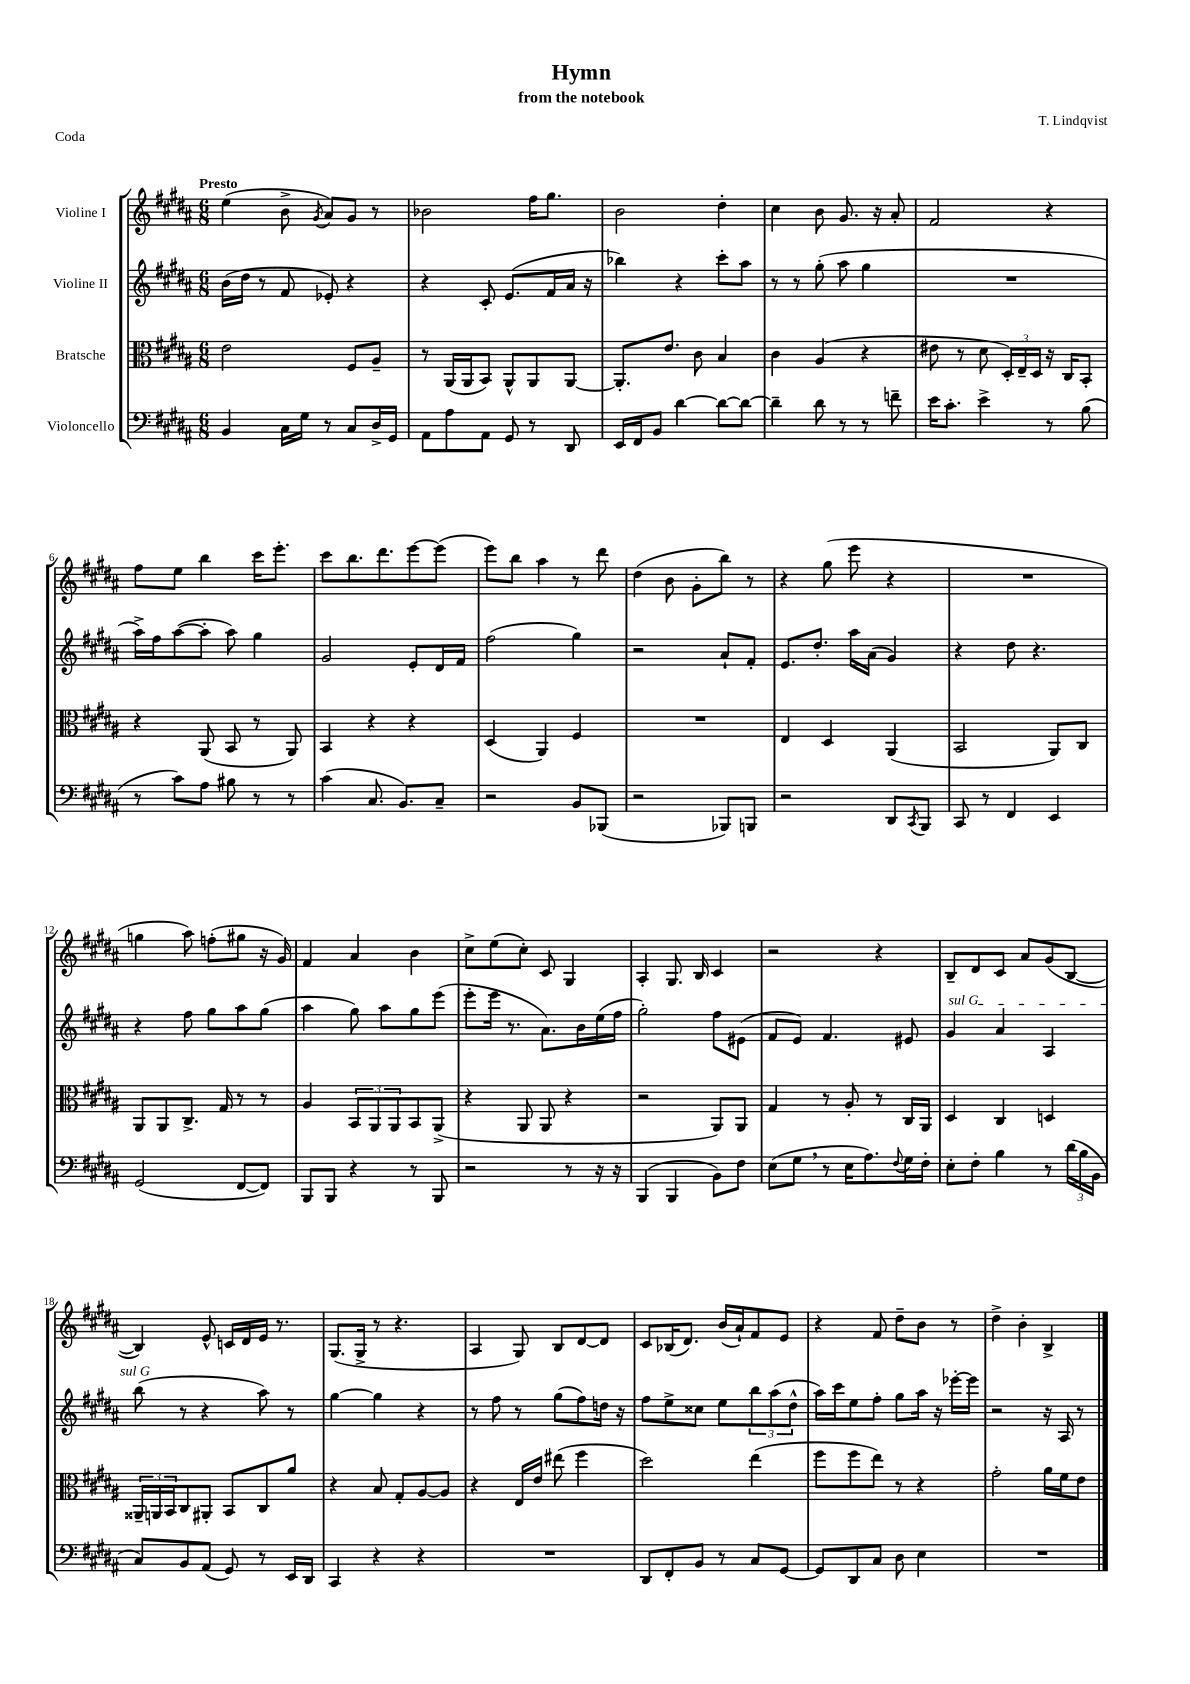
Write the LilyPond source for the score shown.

\header { title = "Hymn" composer = "T. Lindqvist" subtitle = "from the notebook" piece = "Coda" }
<<
\new StaffGroup <<
\new Staff = "s0" \with { instrumentName = "Violine I" } {
    \clef treble \key b \major \numericTimeSignature \time 6/8 \tempo "Presto"
    e''4( b'8-> \acciaccatura { gis'8 } ais'8) gis'8 r8 |
    bes'2 fis''16 gis''8. |
    b'2 dis''4-. |
    cis''4 b'8 gis'8. r16 ais'8-. |
    fis'2 r4 |
    fis''8 e''8 b''4 cis'''16 e'''8.-. |
    cis'''8 b''8. dis'''8. e'''8~ e'''8( |
    e'''8) b''8 ais''4 r8 dis'''8 |
    dis''4( b'8 gis'8-. b''8) r8 |
    r4 gis''8( e'''8 r4 |
    R2. |
    g''4 ais''8) f''8-.( gis''8 r16 gis'16) |
    fis'4 ais'4 b'4 |
    cis''8-> e''8( cis''8-.) cis'8 gis4 |
    ais4-. gis8. b16 cis'4 |
    r2 r4 |
    b8-- dis'8 cis'8 ais'8 gis'8( b8~ |
    b4) e'8-^ c'16 dis'16 e'16 r8. |
    gis8.( gis16-> r8 r4. |
    ais4 gis8) b8 dis'8~ dis'8 |
    cis'8 bes16( dis'8.) b'16( ais'16-!) fis'8 e'8 |
    r4 fis'8 dis''8-- b'8 r8 |
    dis''4-> b'4-. b4-> \bar "|." |
}
\new Staff = "s1" \with { instrumentName = "Violine II" } {
    \clef treble \key b \major \numericTimeSignature \time 6/8
    b'16( dis''16 r8 fis'8 ees'8-.) r4 |
    r4 cis'8-. e'8.( fis'16 ais'16 r16 |
    bes''4) r4 cis'''8-. ais''8 |
    r8 r8 gis''8-.( ais''8 gis''4 |
    R2. |
    ais''16->) fis''16 ais''8~( ais''8-. ais''8) gis''4 |
    gis'2 e'8-. dis'16 fis'16 |
    fis''2( gis''4) |
    r2 ais'8-! fis'8-. |
    e'8. dis''8.-. ais''16 ais'16( gis'4) |
    r4 dis''8 r4. |
    r4 fis''8 gis''8 ais''8 gis''8( |
    ais''4 gis''8) ais''8 gis''8 e'''8( |
    e'''8-. e'''16 r8. ais'8.) b'16 e''16( fis''16 |
    gis''2-.) fis''8 eis'8( |
    fis'8 e'8) fis'4. eis'8 |
    \once \override TextSpanner.bound-details.left.text = \markup { \italic "sul G" } gis'4\startTextSpan ais'4 ais4 |
    b''8\stopTextSpan( r8 r4 ais''8) r8 |
    gis''4~ gis''4 r4 |
    r8 fis''8 r8 gis''8( fis''8) d''16 r16 |
    fis''8 e''8-> cisis''8 e''8 \tuplet 3/2 { b''8 ais''8( dis''8-^ } |
    ais''16) cis'''16 e''8 fis''8-. gis''8 ais''16 r16 ees'''16~-. ees'''16 |
    r2 r16 ais16 r8 \bar "|." |
}
\new Staff = "s2" \with { instrumentName = "Bratsche" } {
    \clef alto \key b \major \numericTimeSignature \time 6/8
    e'2 fis8 ais8-- |
    r8 ais,16( ais,16 b,8) ais,8-^ ais,8 ais,8~ |
    ais,8.-. e'8. cis'8 b4 |
    cis'4 ais4( r4 |
    eis'8 r8 dis'8 \tuplet 3/2 { dis16-.) e16-- dis16 } r16 cis16 b,8-. |
    r4 ais,8( b,8 r8 ais,8) |
    b,4 r4 r4 |
    dis4( ais,4) fis4 |
    R2. |
    e4 dis4 ais,4( |
    b,2 ais,8) cis8 |
    ais,8 ais,8 cis8.-> gis16 r8 r8 |
    ais4 \tuplet 3/2 { b,8 ais,8 ais,8 } b,8 ais,8->( |
    r4 ais,8 ais,8 r4 |
    r2 ais,8) ais,8 |
    gis4 r8 ais8-. r8 cis16 ais,16 |
    dis4 cis4 d4 |
    \tuplet 3/2 { aisis,16-- a,16 b,16 } cis8 ais,8-. b,8 cis8 ais'8 |
    r4 b8 gis8-. ais8~ ais8 |
    r4 e16 e'16 eis''8( fis''4 |
    dis''2) e''4( |
    fis''8 fis''8 e''8) r8 r4 |
    gis'2-. ais'16 fis'16 e'8 \bar "|." |
}
\new Staff = "s3" \with { instrumentName = "Violoncello" } {
    \clef bass \key b \major \numericTimeSignature \time 6/8
    b,4 cis16 gis16 r8 cis8 dis16-> gis,16 |
    ais,8 ais8 ais,8 gis,8 r8 dis,8 |
    e,16 fis,16 b,8 dis'4~ dis'8~ dis'8~ |
    dis'4-- dis'8 r8 r8 f'8-- |
    e'16 cis'8.-. e'4-> r8 b8( |
    r8 cis'8) ais8 bis8 r8 r8 |
    cis'4( cis8. b,8.) cis8-- |
    r2 b,8 bes,,8( |
    r2 bes,,8) b,,8 |
    r2 dis,8 \acciaccatura { cis,8 } b,,8 |
    cis,8 r8 fis,4 e,4 |
    gis,2( fis,8~ fis,8) |
    b,,8 b,,8 r4 r8 b,,8 |
    r2 r8 r16 r16 |
    b,,4( b,,4 b,8) fis8 |
    e8( gis8 \breathe r8 e16 ais8.) \appoggiatura { fis8 } gis16 fis16-. |
    e8-. fis8-. b4 r8 \tuplet 3/2 { dis'16( b16 b,16 } |
    cis8) b,8 ais,8( gis,8) r8 e,16 dis,16 |
    cis,4 r4 r4 |
    R2. |
    dis,8 fis,8-. b,8 r8 cis8 gis,8~ |
    gis,8 dis,8 cis8 dis8 e4 |
    R2. \bar "|." |
}
>>
>>
